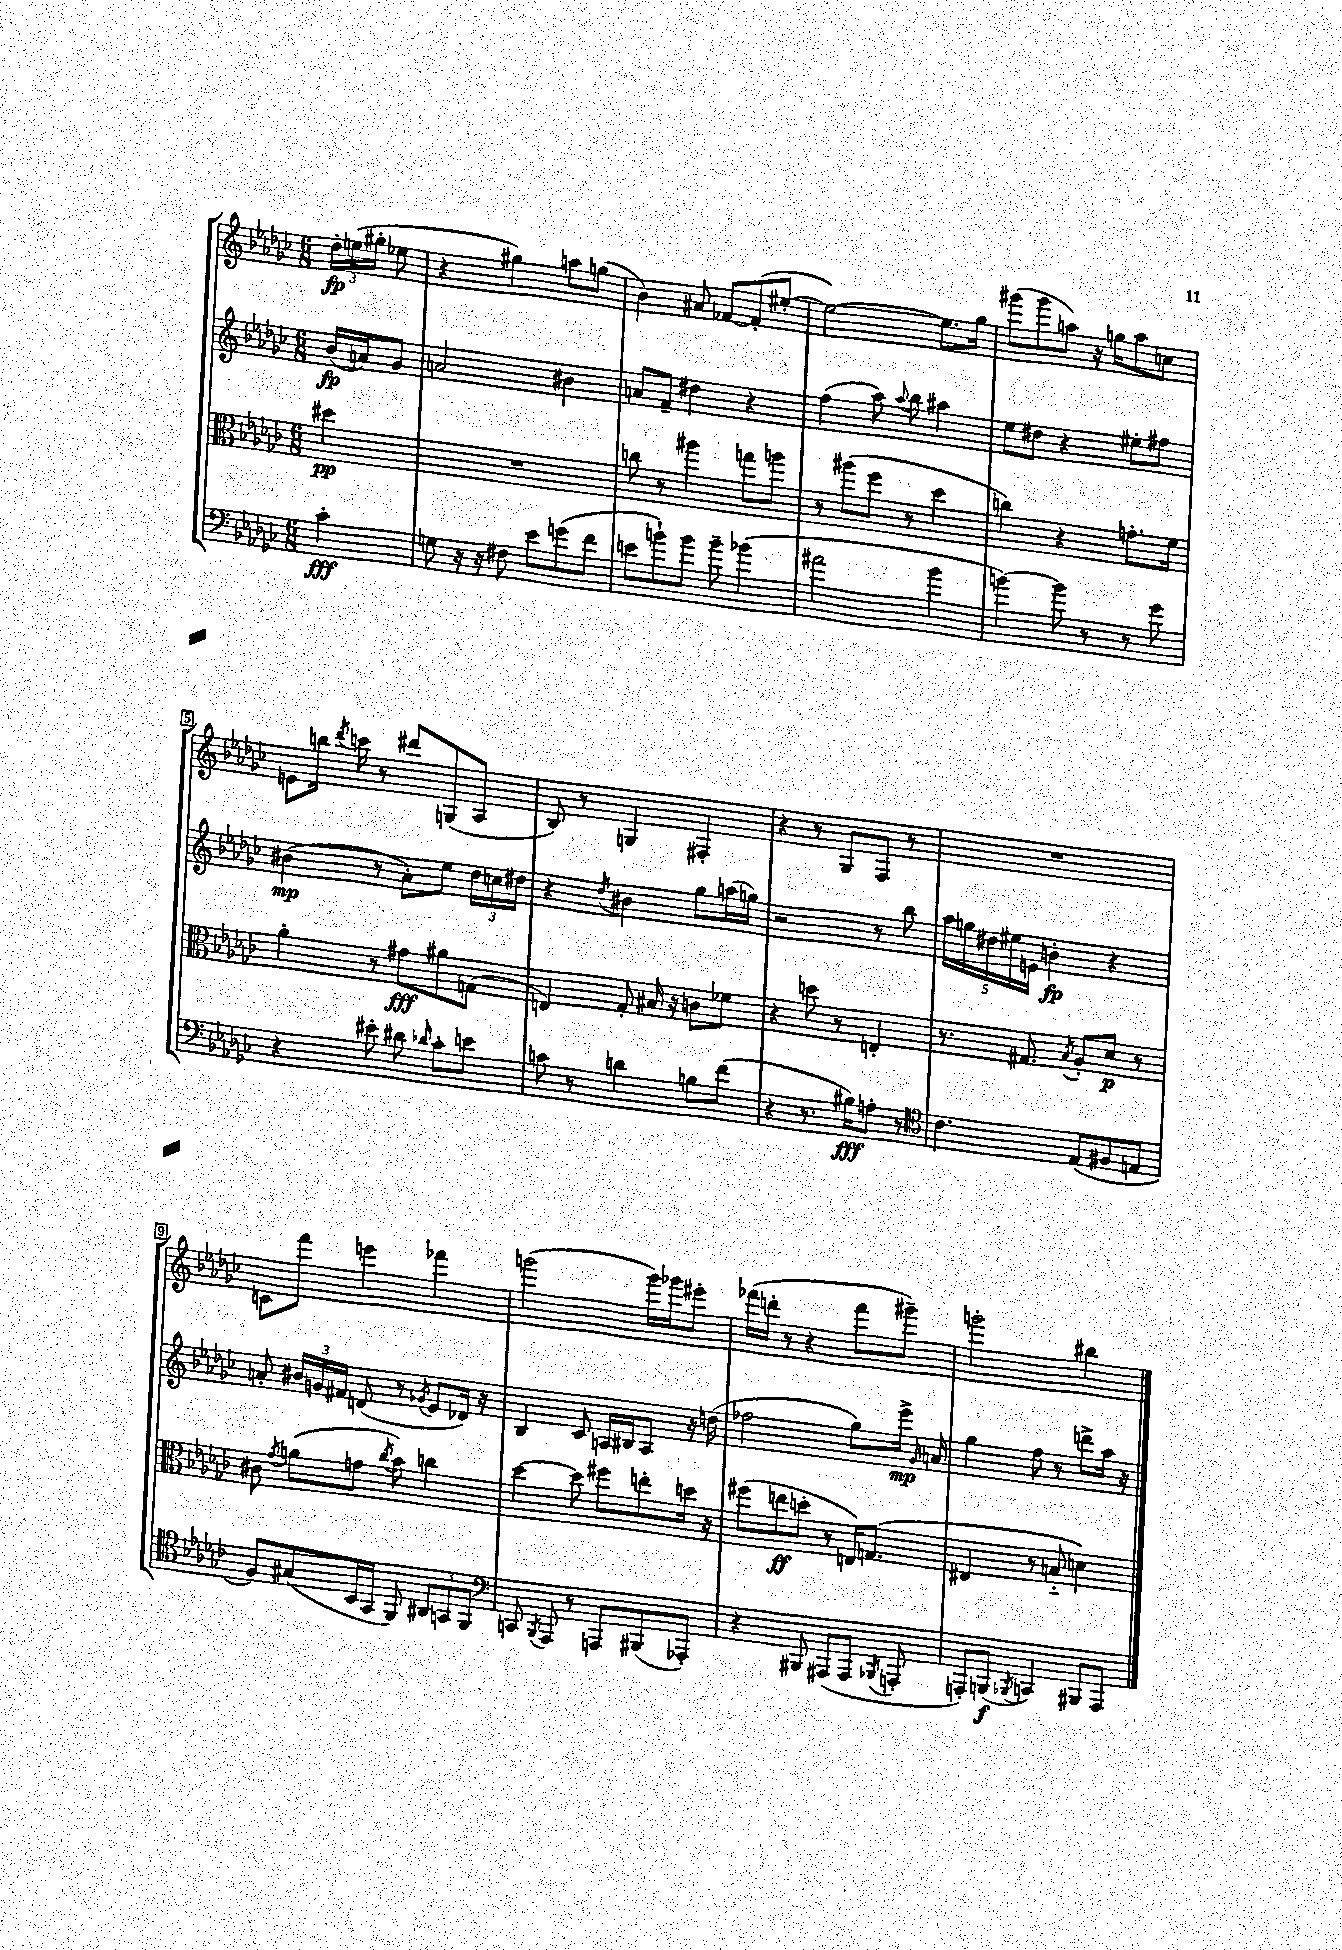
<<
\new StaffGroup <<
\new Staff = "s0" {
    \clef treble \key ges \major \numericTimeSignature \time 6/8 \partial 4
    \autoBeamOff \tuplet 3/2 { des''16[-.\fp e''16( gis''16]-. } ees''8 |
    r4 gis''4) a''8[ g''8]( |
    bes'4) ais'8 fes'8[~ fes'8-.( eis''8]~-. |
    eis''2~) eis''8.[ ges''16] |
    gis'''8[( gis'''8 a''8]) r16 g''16[ a''8 c''8] |
    e'8[ b''16] \acciaccatura { des'''8 } c'''16 r8 dis'''8[ g8( aes8] |
    bes8) r8 g4 fis4-. |
    r4 r8 ges8[ f8] r8 |
    R2. |
    c'8[ f'''8] e'''4 fes'''4 |
    g'''2( g'''16[) ges'''16 eis'''8]-. |
    fes'''16[( d'''16]-. r8 r4 fes'''8[ gis'''8]--) |
    g'''2-. bis''4 \bar "|." |
}
\new Staff = "s1" {
    \clef treble \key ges \major \numericTimeSignature \time 6/8 \partial 4
    \autoBeamOff bes'16[\fp( a'16) ges'8] |
    a'2 bis'4 |
    a'8[ f'8]-- dis''4 r4 |
    f''4( aes''8) \appoggiatura { aes''8 } bes''8 ais''4 |
    ees''8[ dis''8] r4 eis''8[-. fis''8] |
    bis'4\mp( r8 aes'8[-.) ees''8] \tuplet 3/2 { des''16[ c''16 dis''16] } |
    r4 \acciaccatura { des''8 } bis'4 ges''8[ a''16( g''16]) |
    r2 r8 bes''8 |
    \tuplet 5/4 { aes''16[ g''16 dis''16 eis''16 e'16] } b'4-.\fp r4 |
    a'8-. \tuplet 3/2 { bis'16[ g'16 fis'16] } d'8( r8 \acciaccatura { ges'8 } ees'8[ des'16]) r16 |
    bes4 ces'8 a16[ bis16 a8] r16 d''16( |
    fes''2 ges''8[) ees'''16]->\mp \grace { ges'16 } a'16 |
    ges''4 f''8 r8 d'''8[-> aes''16] r16 \bar "|." |
}
\new Staff = "s2" {
    \clef alto \key ges \major \numericTimeSignature \time 6/8 \partial 4
    \autoBeamOff dis''4\pp |
    R2. |
    c''8 r8 ais''4 g''8[ a''8] |
    r8 ais''8[( f''8] r8 des''4 |
    c''4) r4 g'8.[-. f'16] |
    aes'4-. r8 gis'8[\fff ais'8 g8]( |
    e4) ges8-. bis16 r16 c'8[ fes'8] |
    r4 d''8 r8 e4-. |
    r8. gis8. \acciaccatura { bes8 } aes8[-. des'8]\p r8 |
    cis'8 \acciaccatura { ges'8 } a'8[( g'8] \acciaccatura { ces''8 } bes'8) c''4 |
    des''4~ des''8 fis''8[ e''8-. d''16] r16 |
    fis''8[( e''8\ff d''8]-. r8 e16[) g8.]( |
    eis4 r8 b8-_ d'4) \bar "|." |
}
\new Staff = "s3" {
    \clef bass \key ges \major \numericTimeSignature \time 6/8 \partial 4
    \autoBeamOff ces'4-.\fff |
    g8 r16 r16 fis8 ees'8[ g'8( f'8] |
    e'8[ b'8-!) b'8] b'8-- bes'4( |
    ais'2 bes'4 |
    b'4~) b'8 r8 r8 ges'8 |
    r4 eis'8-. dis'8 \grace { des'16 } ces'8[-. e'8] |
    c'8 r8 d'4 b8[ f'8]( |
    r4 r8. bis16[\fff) a8]-. r8 |
    \clef tenor ces'4. ees8[( fis8 e8] |
    f8[) gis8( bes,16 ges,16] f,8) \tuplet 3/2 { ais,8[ g,8 f,8] } |
    \clef bass c,8 \acciaccatura { bes,,8 } aes,,8 r8 a,,8[ bis,,8( aes,,8]-.) |
    r4 bis,,8 ais,,8[( ais,,8] \acciaccatura { bes,,8 } a,,8-. |
    a,,8[-.) b,,8]\f( \acciaccatura { bes,,8 } c,4) bis,,8[ a,,8] \bar "|." |
}
>>
>>
\layout { \context { \Score \override BarNumber.stencil = #(make-stencil-boxer 0.1 0.3 ly:text-interface::print) } }
